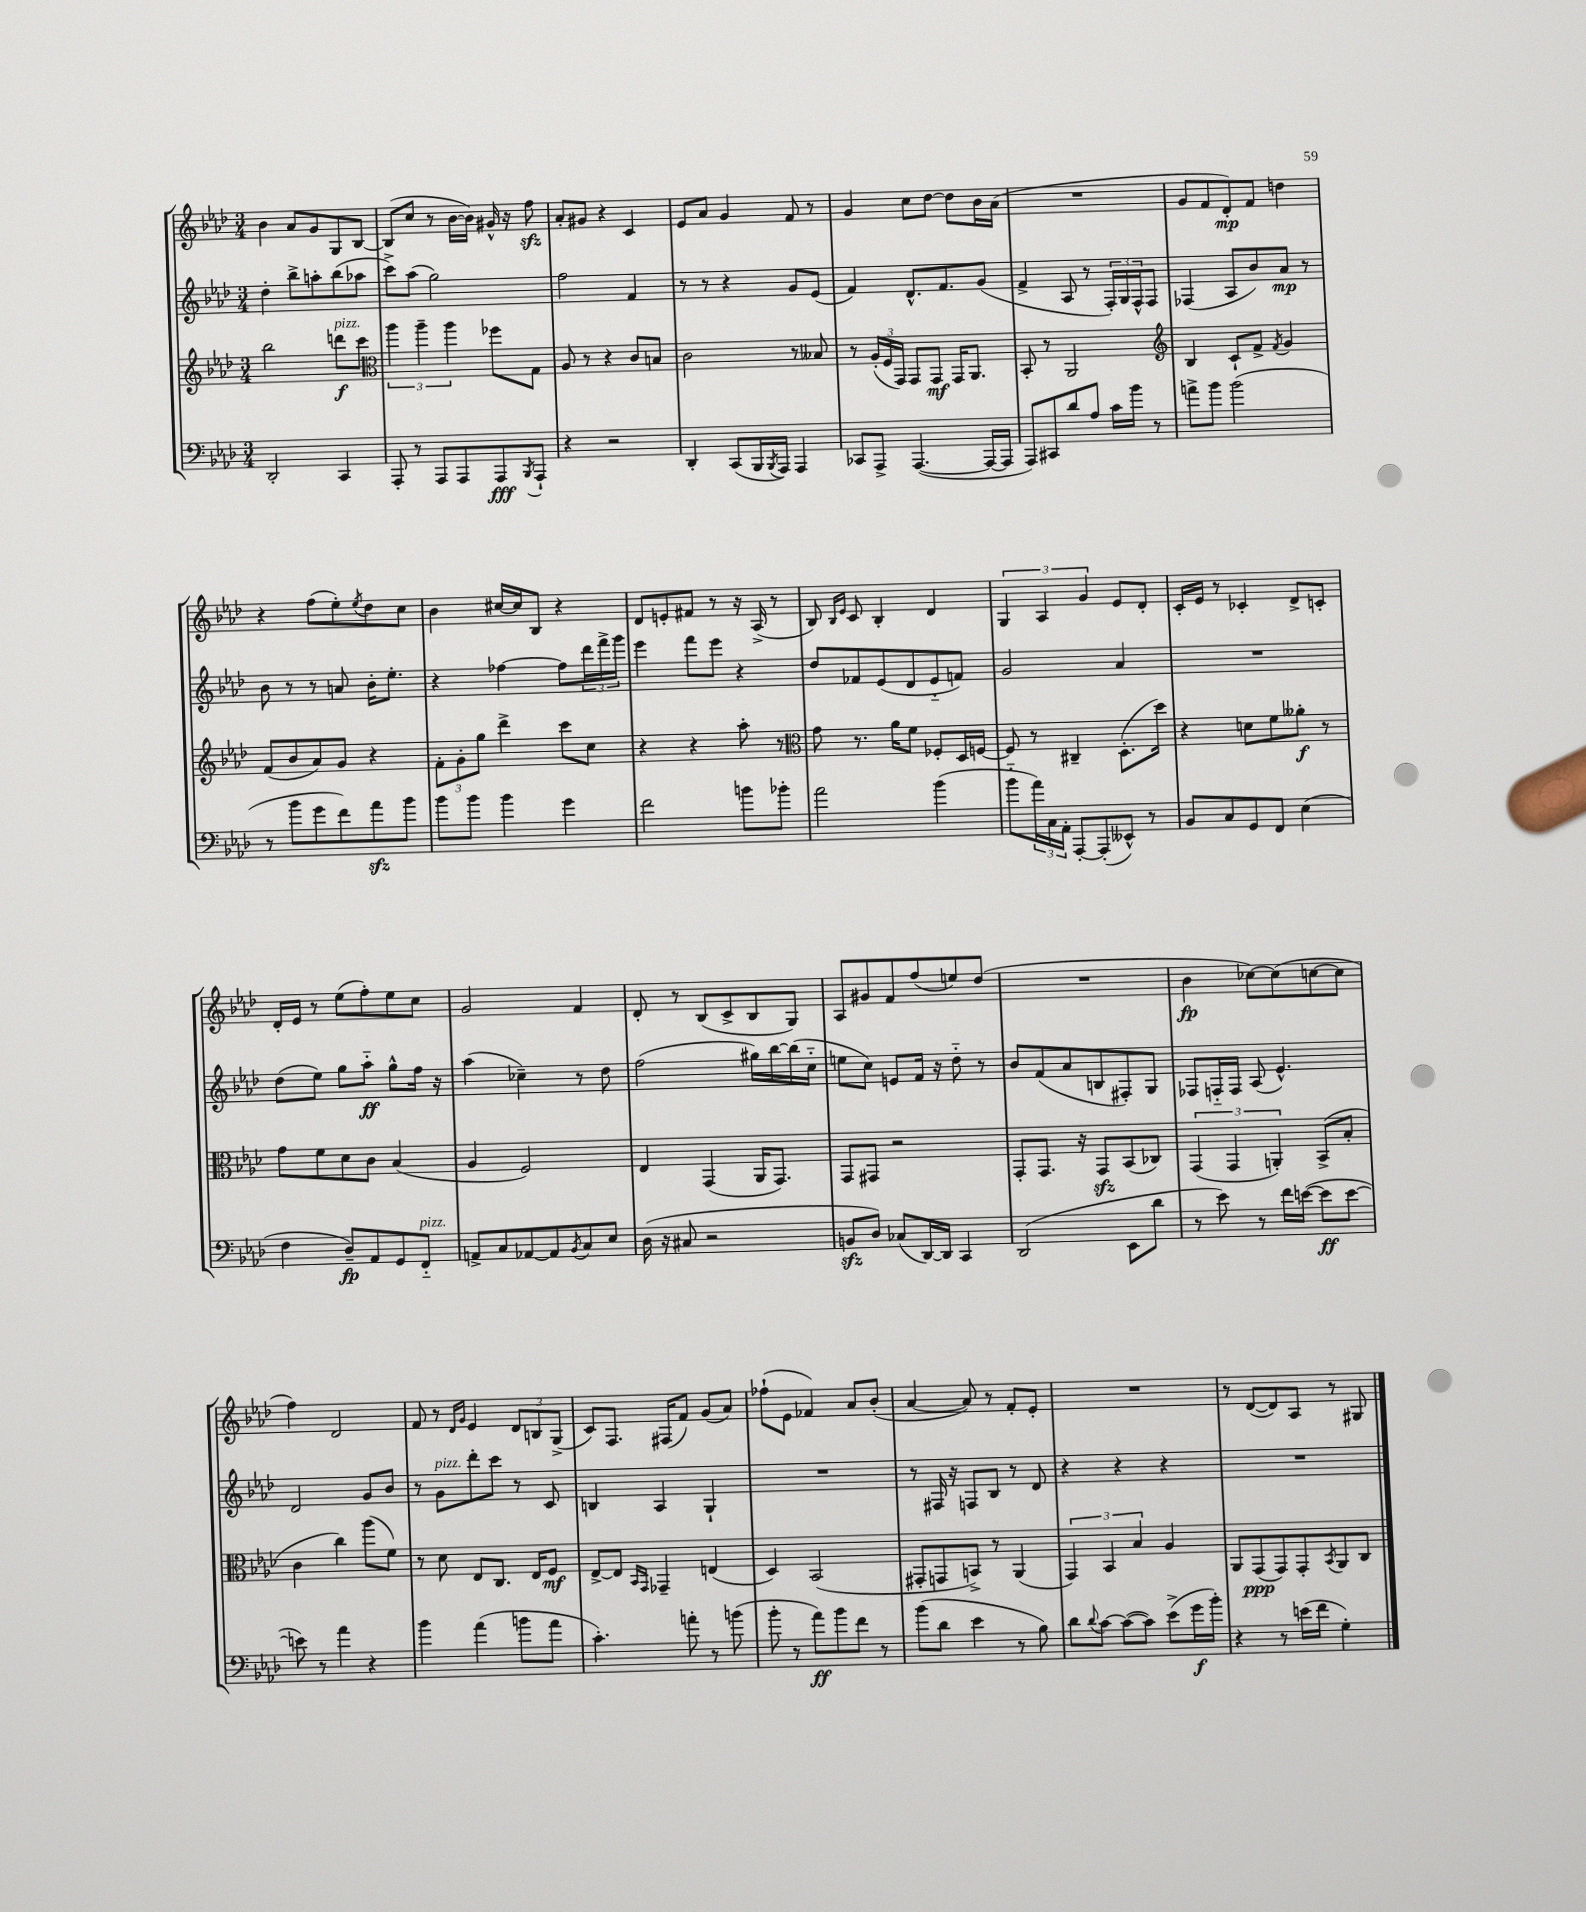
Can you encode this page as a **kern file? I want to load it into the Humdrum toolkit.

**kern	**kern	**kern	**kern
*staff4	*staff3	*staff2	*staff1
*clefF4	*clefG2	*clefG2	*clefG2
*k[b-e-a-d-]	*k[b-e-a-d-]	*k[b-e-a-d-]	*k[b-e-a-d-]
*M3/4	*M3/4	*M3/4	*M3/4
2DD-'	2bb-	4dd-'	4b-
.	.	8bb-^	8a-
.	.	8aa'	8g
4CC	8ddd	(8bb-	8G
.	8ccc	8aa-	[8B-
=	=	=	=
*	*clefC3	*	*
8AAA-'	6aa-	8ccc^)	(8B-]
8r	.	(8aa-	8cc
.	6aa-~	.	.
8AAA-	.	2gg)	8r
.	6aa-	.	.
8AAA-	.	.	[16b-
.	.	.	16b-])
8AAA-	8ff-	.	16g#^^
.	.	.	16r
8qBBB-	.	.	.
8AAA-`	8G	.	8ff
=	=	=	=
4r	8A-	2ff	8a-'
.	8r	.	8g#
2r	4r	.	4r
.	8c	4f	4c
.	8B	.	.
=	=	=	=
4DD-'	2c	8r	8e-
.	.	8r	8a-
(8CC	.	4r	4g
16BBB-	.	.	.
8qBBB-	.	.	.
16AAA-)	.	.	.
4AAA-	8r	8g	8f
.	8B--	(8e-	8r
=	=	=	=
8CC-	8r	4f)	4g
8AAA-^	(24A-'	.	.
.	24F	.	.
.	24GG)	.	.
([4.AAA-	8GG	8.d-^^	8cc
.	8GG	.	[8dd-
.	.	8.f	.
.	16GG	.	8dd-]
.	8.AA-	.	.
16AAA-_	.	(8g	16b-
16AAA-]	.	.	(16a-
=	=	=	=
8AAA-)	8BB-'	4f^	2.r
8CC#	8r	.	.
8d-	2AA-	8A-	.
8A-	.	8r	.
16c	.	24F')	.
.	.	24G	.
16b-	.	.	.
.	.	24F^^	.
8r	.	8F	.
=	=	=	=
*	*clefG2	*	*
8a^	4B-	(4F-	8g
8b-	.	.	8f
(2b-	8c`	8A-	8d-')
.	8f^	8b-)	8f
.	8qf	.	.
.	4g	8a-	4dd
.	.	8r	.
=	=	=	=
8r	(8f	8b-	4r
8b-	8b-	8r	.
8g	8a-)	8r	(8ff
8f)	8g	8a	8ee-')
.	.	.	8qee-
8a-	4r	16b-'	8dd-
.	.	8.ee-'	.
8b-	.	.	8cc
=	=	=	=
8b-	12f'	4r	4b-
.	12g'	.	.
8b-	.	.	.
.	12gg	.	.
4b-	4ddd-^	[4ff-	[16cc#
.	.	.	16cc#]
.	.	.	8B-
4g	8ccc	8ff-]	4r
.	8cc	24ddd-	.
.	.	24fff^	.
.	.	24ggg	.
=	=	=	=
2f	4r	4eee-	8d-
.	.	.	8e'
.	4r	8fff	8f#
.	.	8eee-	8r
8b	8aa-'	4r	16r
.	.	.	(16A-^
8b-'	8r	.	8r
=	=	=	=
*	*clefC3	*	*
2a-	8g	8dd-	8B-)
.	.	.	16qqB-
.	.	.	16qqe-
.	8.r	8f-	8c
.	.	(8e-	4B-'
.	16a-	.	.
.	8f	8d-	.
(4b-	8F-'	8e-'~	4d-
.	16D-	8f)	.
.	[16F	.	.
=	=	=	=
8b-'~	8F]	2g	6G
24a-)	8r	.	.
24C	.	.	6A-
24AA-'	.	.	.
[8AAA-'	4C#~	.	.
.	.	.	6g
(8AAA-']	.	.	.
8EE--^^)	(8.D-'	4a-	8e-
8r	.	.	8d-'
.	16dd-)	.	.
=	=	=	=
8BB-	4r	2.r	16c'
.	.	.	16e-
8C	.	.	8r
8GG	8d	.	4c-'
8FF	8f	.	.
(4E-	8a--'	.	8d-^
.	8r	.	8c'
=	=	=	=
4F	8g	(8dd-	16d-'
.	.	.	16e-
.	8f	8ee-)	8r
8D-~)	8d-	8gg	(8ee-
8AA-	8c	8aa-'~	8ff')
8GG	(4B-	8gg^^	8ee-
8FF'~	.	16ff	8cc
.	.	16r	.
=	=	=	=
8AA^	4A-	(4aa-	2g
8C	.	.	.
[8AA-	2F)	4cc-~)	.
8AA-]	.	.	.
8qBB-	.	.	.
8C	.	8r	4f
8E-	.	8dd-	.
=	=	=	=
(16D-	4E-	(2ff	8d-'
16r	.	.	.
8C#	.	.	8r
2r	(4GG	.	(8B-
.	.	.	8c^
.	16AA-	16gg#)	8B-
.	8.GG)	[16bb-	.
.	.	(16bb-]	8G)
.	.	16cc'~	.
=	=	=	=
8BB	8GG	8ee	8A-
8D-)	8GG#	8cc)	8g#
(8C-	2r	8e	8f
[16DD-)	.	16f	(8ff
16DD-]	.	16r	.
4CC	.	8dd-'~	8ee)
.	.	8r	(8dd-
=	=	=	=
(2DD-	8GG'	8b-	2.r
.	8.GG	(8f	.
.	.	8a-	.
.	16r	.	.
.	8GG	8B	.
8EE-	(8BB-	8F#')	.
8d-	8C-)	8G	.
=	=	=	=
8r	(6GG	8F-	4b-
8e-)	.	16F'~	.
.	6GG	.	.
.	.	16F	.
8r	.	(8A-	[8cc-)
.	6AA')	.	.
16f	.	4.e-^^)	(8cc-]
([16e	.	.	.
8e]	(8BB-^	.	[8cc
[8e	8B-'	.	8cc]
=	=	=	=
8e])	4c	2d-	4ff)
8r	.	.	.
4a-	4cc)	.	2d-
4r	(8aa-	8g	.
.	8f)	8b-	.
=	=	=	=
4b-	8r	8r	8f
.	8d-	8g	8r
.	.	.	16qqd-
.	.	.	16qqg
(4a-	8E-	8ddd-'	4e-
.	8.C	8ccc	.
8b	.	8r	12d-
.	16E-	.	.
.	.	.	12B
8a-	8F	8c	.
.	.	.	(12G^
=	=	=	=
4.c')	[8E-^	4B	8c)
.	8E-]	.	8.F
.	16qqBB-	.	.
.	16qqGG	.	.
.	4GG-~	4A-	.
.	.	.	(16F#
8a'	.	.	8f)
8r	(4E	4G`	(8g
(8b	.	.	8a-)
=	=	=	=
8b-'	4D-)	2.r	(8ff-`
8r	.	.	8e-
8a-)	(2BB-	.	4f-)
8b-	.	.	.
8f	.	.	8a-
8r	.	.	(8b-'
=	=	=	=
(8b-	8GG#'	8r	[4a-
8d-	8GG	16F#	.
.	.	16r	.
4e-	8BB^)	8F	8a-])
.	8r	8B-	8r
8r	(4AA-	8r	8f'
8B-)	.	8d-	8e-'
=	=	=	=
8d-	6GG)	4r	2.r
8qqd-	.	.	.
[8c	.	.	.
.	6BB-	.	.
(8c_	.	4r	.
.	6B-	.	.
8c])	.	.	.
(8e-^	4A-	4r	.
16g	.	.	.
16b-')	.	.	.
=	=	=	=
4r	8AA-	2.r	8r
.	(8GG	.	([8d-
8r	8GG)	.	8d-])
(16e	8GG'	.	8A-
16f	.	.	.
.	8qBB-	.	.
4G')	8AA-	.	8r
.	8C	.	8G#
==	==	==	==
*-	*-	*-	*-
